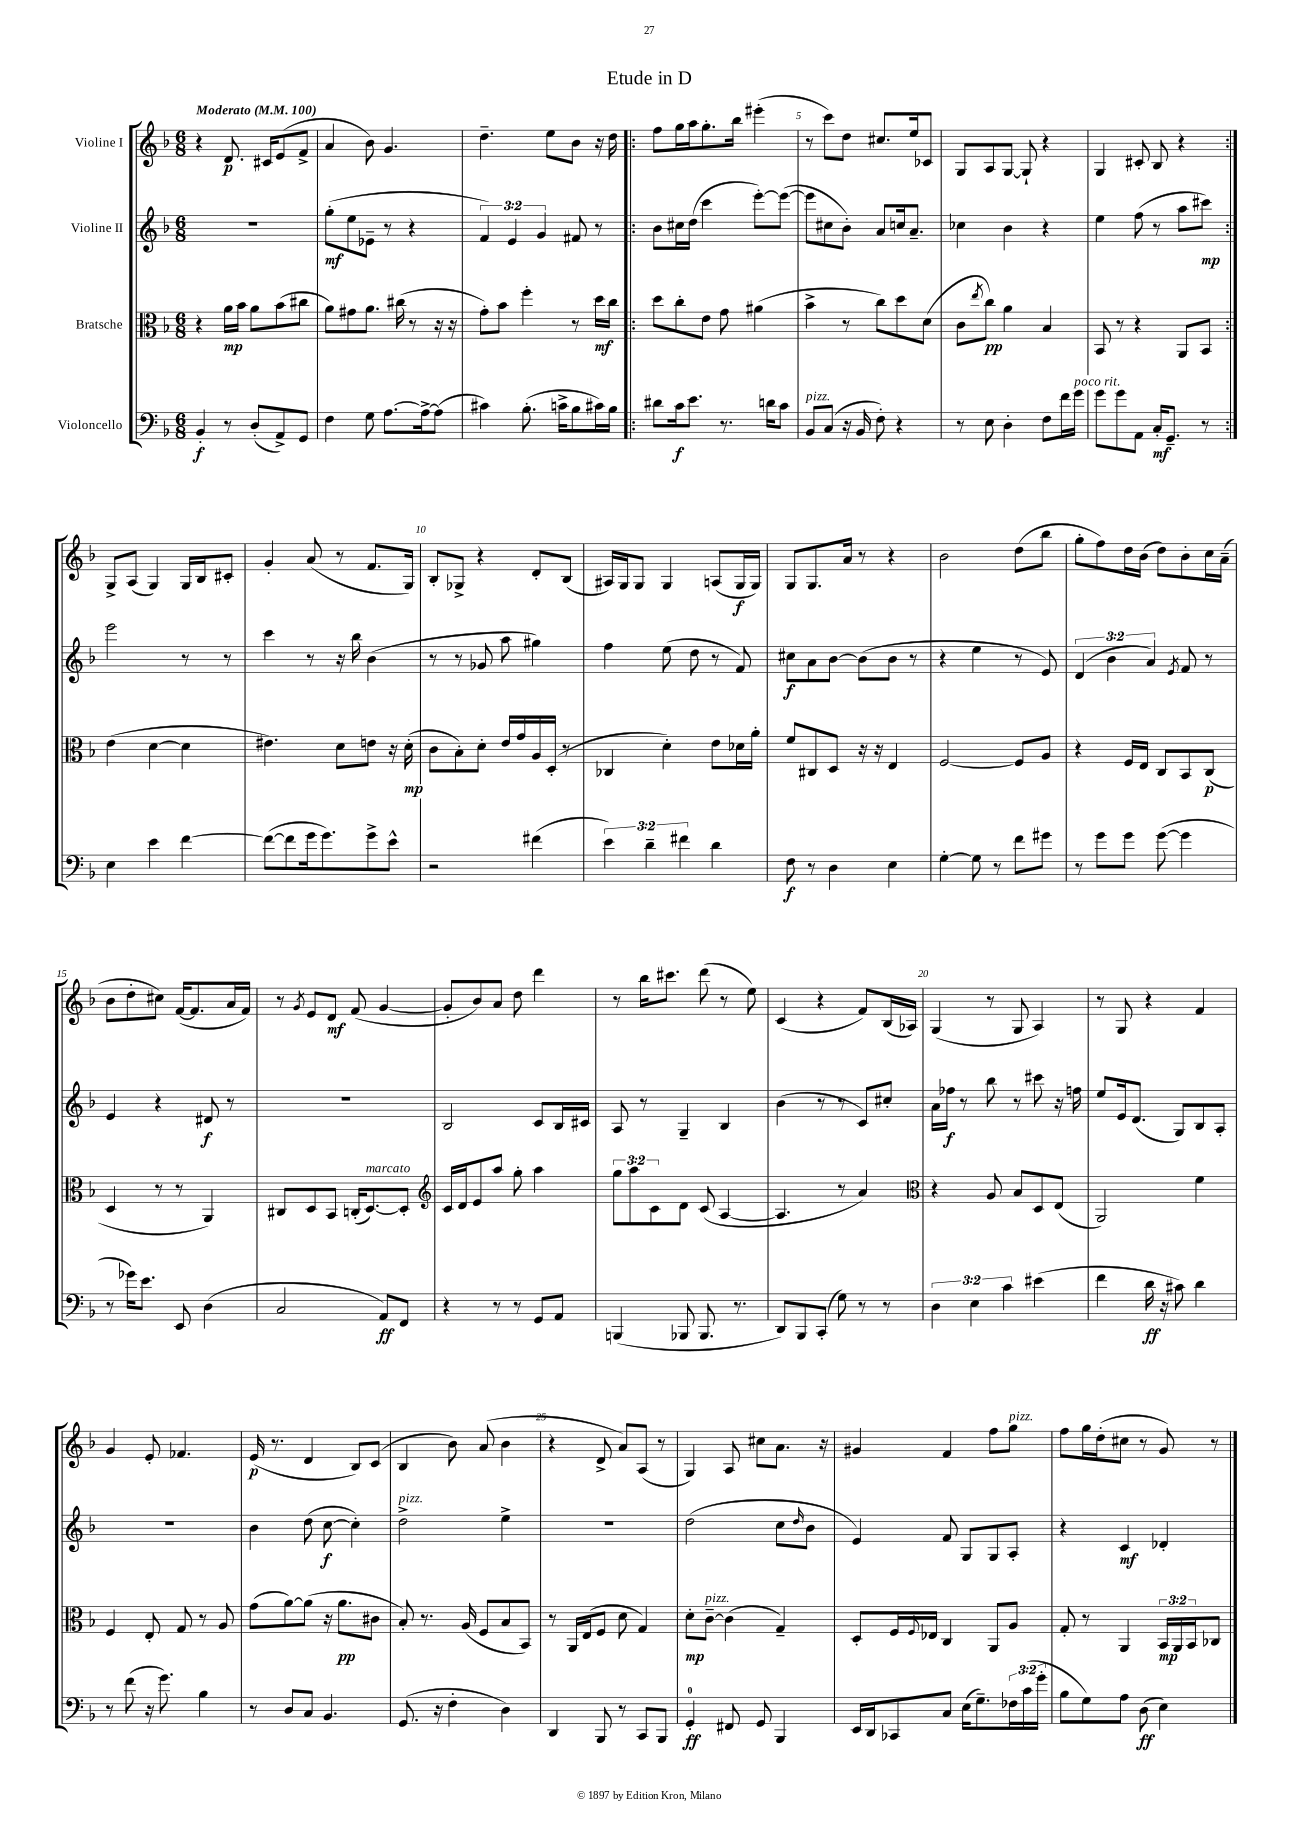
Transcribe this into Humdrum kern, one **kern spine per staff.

**kern	**kern	**kern	**kern
*staff4	*staff3	*staff2	*staff1
*clefF4	*clefC3	*clefG2	*clefG2
*k[b-]	*k[b-]	*k[b-]	*k[b-]
*M6/8	*M6/8	*M6/8	*M6/8
*MM100	*MM100	*MM100	*MM100
4BB-'/	4r	2.r	4r
8r	16a\LL	.	8.d/
.	16b-\JJ	.	.
(8D'/L	8a\L	.	.
.	.	.	16c#/LK
8AA^/)	(8b-\	.	(8e/
8GG/J	8cc#\J	.	8f^/J
=	=	=	=
4F\	8a\L)	(8gg'\L	4a/
.	8g#\	8ee\	.
8G\	8.a\J	8e-~\J	8b-\)
[8.A\L	.	8r	4.g/
.	(16cc#\	.	.
.	8r	4r	.
16A^\_k	.	.	.
(8A\]J	16r	.	.
.	16r	.	.
=	=	=	=
4c#\)	8g'\L)	6f/)	4.dd~\
.	8b-\J	.	.
.	.	6e/	.
(8.B-'\	4ff'\	.	.
.	.	6g/	.
.	.	.	8ee\L
16c^\LK	.	.	.
8B-\	8r	8f#/	8b-\J
16c#\L)	16dd\LL	8r	16r
16B-\JJ	16cc\JJ	.	16dd\
=!|:	=!|:	=!|:	=!|:
8d#\L	8dd\L	8b-\L	8ff\L
16c\k	8cc'\	16cc#\L	16gg\L
8.e\J	.	(16dd\JJ	16aa\J
.	8e\J	4ccc\	8.gg'\
8.r	8g\	.	.
.	.	.	16bb-\Jk
.	(4a#\	[8eee'\L)	(4eee#'\
16d\LK	.	.	.
8c\J	.	(8eee\_J	.
=	=	=	=
8BB-/L	4b-^\	8eee\]L	8r
(8C/J	.	8cc#\	8ccc\L)
16r	8r	8b-'\J)	8dd\J
16BB-/	.	.	.
8F'\)	8cc\L)	8a/L	8.cc#/L
4r	8dd\	16cc/k	.
.	.	8.a~/J	16ee/k
.	(8d\J	.	8c-/J
=	=	=	=
8r	8c\L	4cc-\	8G/L
.	8qee/	.	.
8E\	8cc\J)	.	8A/
4D'\	4a\	4b-\	[8G/J
.	.	.	8G`/]
8F\L	4B-/	4r	4r
16f\L	.	.	.
16g\JJ	.	.	.
=	=	=	=
8g\L	8BB-/	4ee\	4G/
8g\	8r	.	.
8AA\J	4r	(8ff\	8c#'/
16C'/LK	.	8r	8B-/
8.GG~/J	.	.	.
.	8AA/L	8aa\L	4r
8r	8BB-/J	8ccc#\J)	.
=:|!	=:|!	=:|!	=:|!
4E\	(4e\	2eee\	8G^/L
.	.	.	(8A/J
4e\	[4d\	.	4G/)
[4f\	4d\]	8r	16G/LL
.	.	.	16B-/J
.	.	8r	8c#'/J
=	=	=	=
(8f\_L	4.e#\)	4ccc\	4g'/
8f\]	.	.	.
16g\k	.	8r	(8a/
8.g\)	.	.	.
.	8d\L	16r	8r
.	.	16bb-\	.
8g^\	8e\J	(4b-\	8.f/L
8e^^\J	16r	.	.
.	(16d'\	.	16G/Jk)
=	=	=	=
2r	8c\L	8r	8B-'/L
.	8B-'\)	8r	8G-^/J
.	8d'\J	8g-/	4r
.	16e/LL	8aa\	.
.	16g/	.	.
(4f#\	16A/	4gg#\)	8d'/L
.	(16D'/JJ	.	.
.	8r	.	(8B-/J
=	=	=	=
6e\)	4C-/	4ff\	16A#/LL)
.	.	.	16G/J
.	.	.	8G/J
6d~\	.	.	.
.	4d'\)	(8ee\	4G/
6f#\	.	.	.
.	.	8dd\	.
4d\	8e\L	8r	(8A/L
.	16d-\L	8f/)	16G/L
.	16a'\JJ	.	16G/JJ)
=	=	=	=
8F\	8f/L	8cc#\L	8G/L
8r	8C#/	8a\	8.G/
4D\	8D/J	[8b-\J	.
.	.	.	16a/Jk
.	16r	(8b-\]L	8r
.	16r	.	.
4E\	4E/	8b-\J	4r
.	.	8r	.
=	=	=	=
[4G'\	[2F/	4r	2b-\
8G\]	.	4ee\	.
8r	.	.	.
8f\L	8F/]L	8r	(8dd\L
8g#\J	8A/J	8e/)	8bb-\J
=	=	=	=
8r	4r	(6d/	8gg'\L
8g\L	.	.	8ff\)
.	.	6b-\	.
8g\J	16F/LL	.	16dd\L
.	16E/JJ	.	(16b-\JJ
.	.	6a/)	.
([8g\	8C/L	.	8dd\L)
.	.	8qe/	.
4g\]	8BB-/	8f/	8b-'\
.	(8C/J	8r	16cc\L
.	.	.	(16a~\JJ
=	=	=	=
8r	4D/	4e/	8b-\L
16g-\LK)	.	.	8dd'\
8.e\J	.	.	.
.	8r	4r	8cc#\J)
8EE/	8r	.	([16f/LK
.	.	.	8.f/]
(4D\	4AA/)	8d#/	.
.	.	8r	16a/L
.	.	.	16f/JJ)
=	=	=	=
2C/	8C#/L	2.r	8r
.	.	.	8qg/
.	8D/	.	8e/L
.	8BB-/J	.	8d/J
.	(16C'/LK	.	(8f/
.	[8.D/)	.	.
8AA/L)	.	.	[4g/
8FF/J	8D'/]J	.	.
=	=	=	=
*	*clefG2	*	*
4r	16c/LL	2B-/	8g'/]L
.	16d/J	.	.
.	8e/	.	8b-/)
8r	8aa/J	.	8a/J
8r	8gg'\	.	8dd\
8GG/L	4aa\	8c/L	4ddd\
8AA/J	.	16B-/L	.
.	.	16c#/JJ	.
=	=	=	=
(4BBB/	12gg\L	8A/	8r
.	12aa\	.	.
.	.	8r	16bb-\LK
.	12c\	.	.
.	.	.	8.ccc#\J
8BBB-/	8d\J	4G~/	.
8.BBB-/	(8c/	.	(8ddd\
.	[4A/	4B-/	8r
8.r	.	.	.
.	.	.	8ee\)
=	=	=	=
8DD/L)	4.A/]	(4b-\	(4c/
8BBB-/	.	.	.
(8CC'/J	.	8r	4r
8G\)	8r	8r	.
8r	4a/)	8c/L)	8f/L)
8r	.	8cc#'/J	(16B-/L
.	.	.	16A-/JJ)
=	=	=	=
*	*clefC3	*	*
6D\	4r	16a\LL	(4G/
.	.	16ff-\JJ	.
.	.	8r	.
6E\	.	.	.
.	8A/	8bb-\	8r
6c\	.	.	.
.	8B-/L	8r	8G/
(4e#\	8D/	8ccc#\	4A/)
.	(8E/J	16r	.
.	.	16ff\	.
=	=	=	=
4f\	2AA/)	8ee/L	8r
.	.	16e/k	8G/
.	.	(8.d/J	.
16d\	.	.	4r
16r	.	.	.
8c#\)	.	8G/L)	.
4d\	4f\	8B-/	4f/
.	.	8A'/J	.
=	=	=	=
8r	4F/	2.r	4g/
(8f\	.	.	.
16r	8E'/	.	8e'/
8.g\)	.	.	.
.	8G/	.	4.f-/
4B-\	8r	.	.
.	8A/	.	.
=	=	=	=
8r	(8g\L	4b-\	(16e/
.	.	.	8.r
8D/L	[8a\)	.	.
8C/J	(8a\]J	(8dd\	4d/
4.BB-/	16r	[8cc\	.
.	8.a\L	.	.
.	.	4cc'\])	8B-/L)
.	8c#\J	.	(8c/J
=	=	=	=
(8.GG/	8B-'/)	2dd^\	4B-/
.	8.r	.	.
16r	.	.	.
4F'\	.	.	8b-\)
.	(16A/	.	.
.	8F/L	.	(8a/
4D\)	8B-/	4ee^\	4b-\
.	8BB-/J)	.	.
=	=	=	=
4DD/	8r	2.r	4r
.	16AA/LL	.	.
.	(16E/J	.	.
8BBB-/	8F/J	.	8d^/
8r	8d\	.	8a/L)
8CC/L	4G/)	.	(8A/J
8BBB-/J	.	.	8r
=	=	=	=
4GG'/	8d'\L	(2dd\	4G/)
.	[8c~\J	.	.
8FF#/	(4c\]	.	8A/
8GG/	.	.	8cc#\L
4BBB-/	4G~/)	8cc\L	8.a\J
.	.	16qqdd/	.
.	.	8b-\J	.
.	.	.	16r
=	=	=	=
16EE/LL	8D'/L	4e/)	4g#/
16DD/J	.	.	.
8CC-/	16F/L	.	.
.	8qqF/	.	.
.	16E-/JJ	.	.
8C/J	4C/	8f/	4f/
(16E\LK	.	8G/L	.
8.G~\)	.	.	.
.	8AA/L	8G/	8ff\L
24F-\L	8A/J	8A'/J	8gg\J
(24c\	.	.	.
24g'\JJ	.	.	.
=	=	=	=
8B-\L	8G'/	4r	8ff\L
8G\)	8r	.	16gg\L
.	.	.	(16dd'\J
8A\J	4AA/	4c/	8cc#\J
(8D\	.	.	8r
4E\)	24BB-/LL	4d-'/	8g/)
.	24AA/	.	.
.	24BB-/J	.	.
.	8C-/J	.	8r
==	==	==	==
*-	*-	*-	*-
